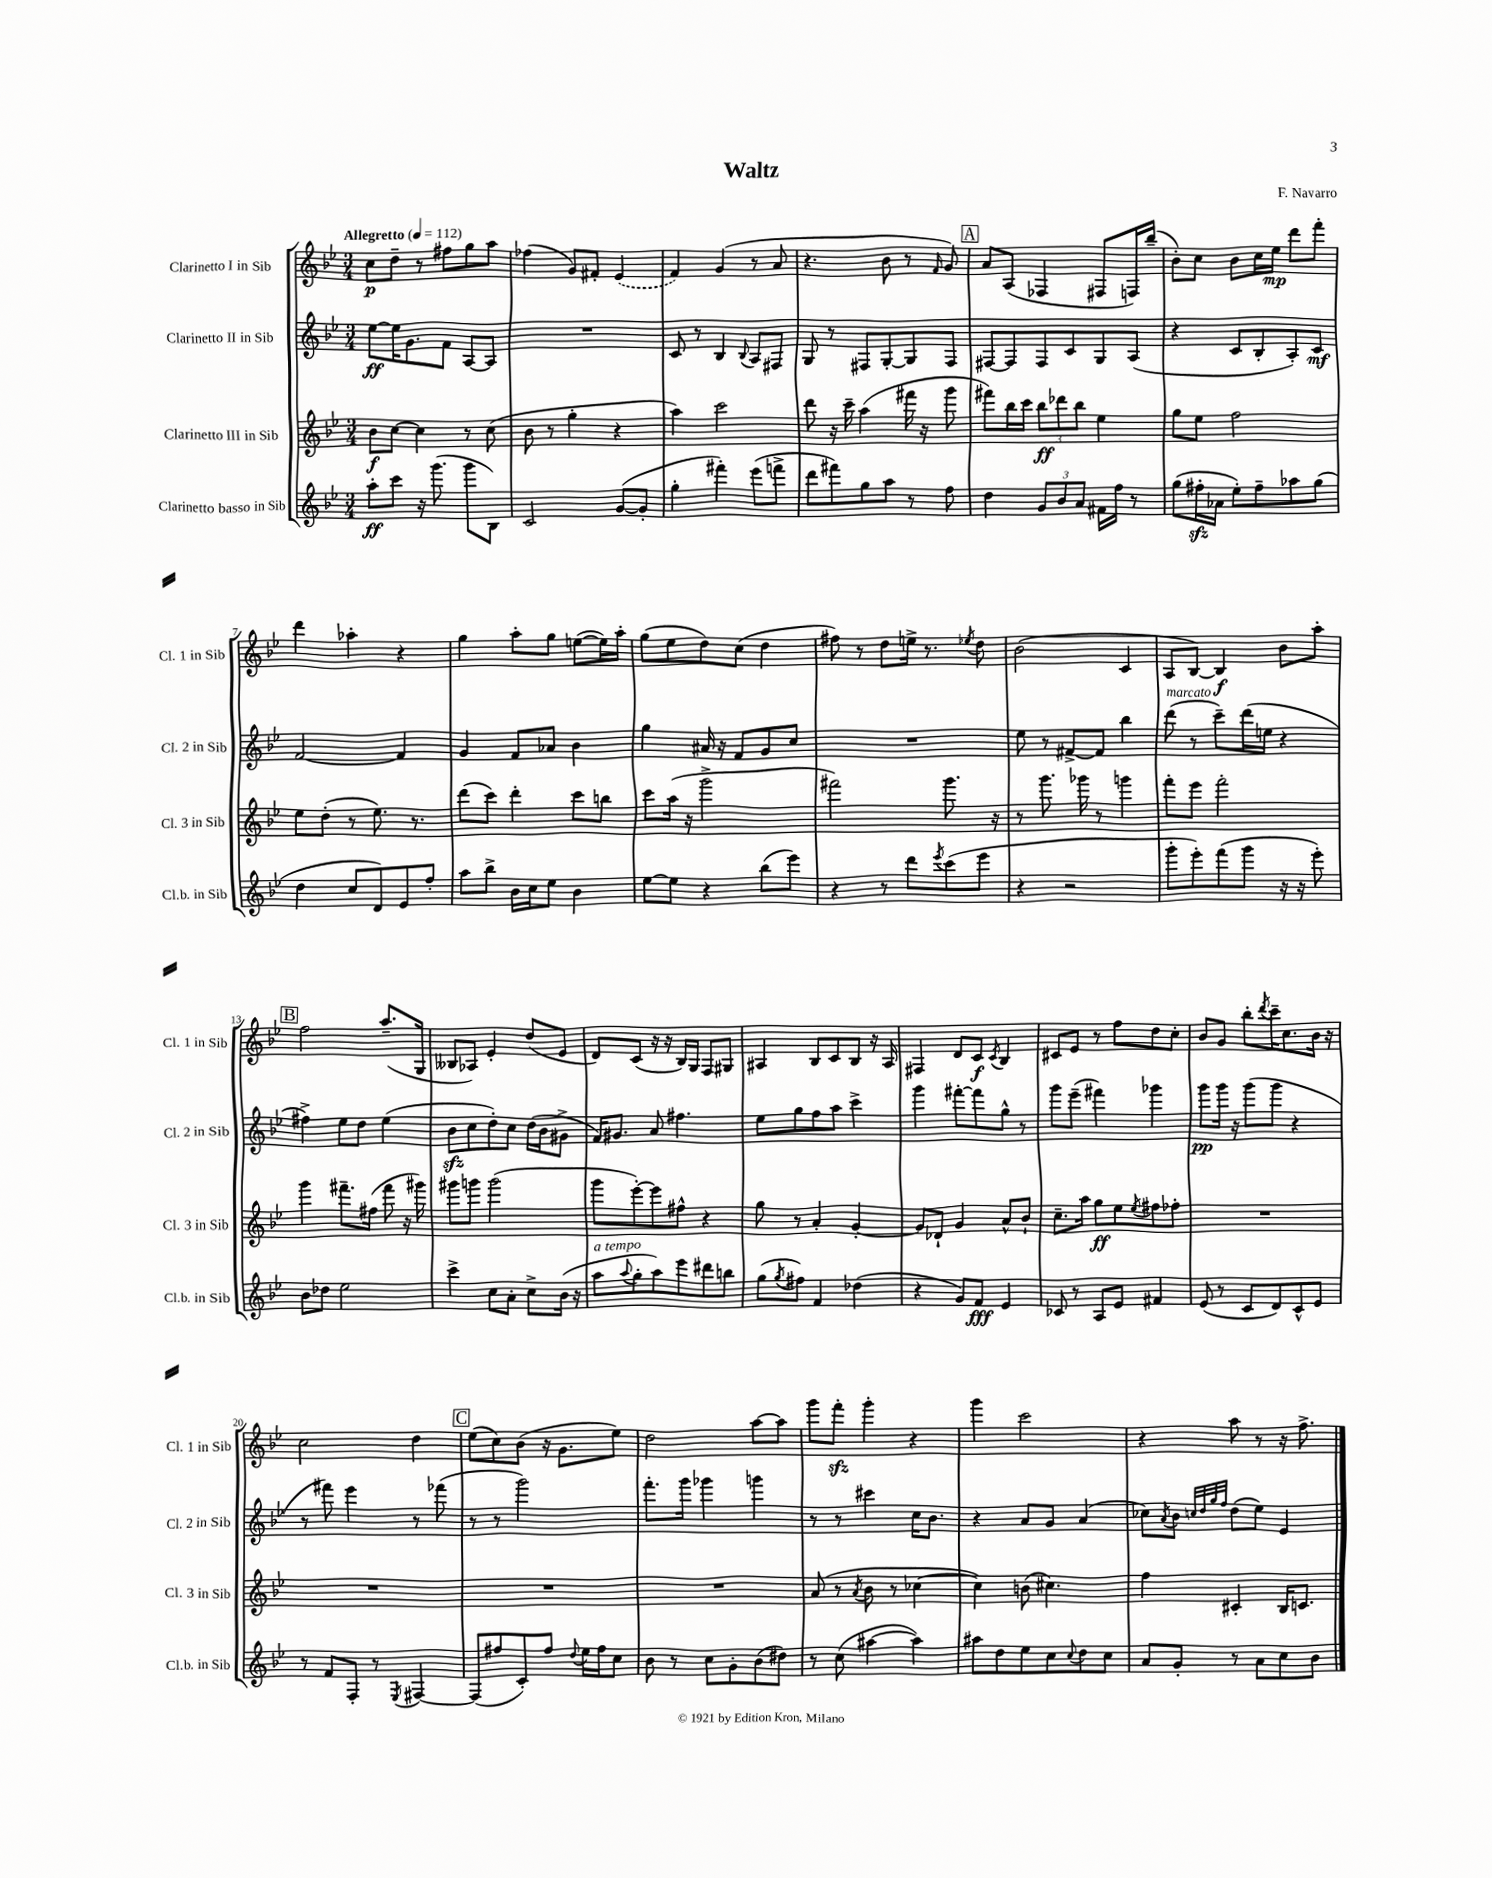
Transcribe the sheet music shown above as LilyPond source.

\header { title = "Waltz" composer = "F. Navarro" }
<<
\new StaffGroup <<
\new Staff = "s0" \with { instrumentName = "Clarinetto I in Sib" shortInstrumentName = "Cl. 1 in Sib" } {
    \clef treble \key bes \major \numericTimeSignature \time 3/4 \tempo "Allegretto" 4 = 112
    c''8\p d''8-- r8 fis''8 g''8 a''8 |
    fes''4( g'8) fis'8-. \once \slurDashed ees'4( |
    f'4) g'4( r8 a'8 |
    r4. bes'8 r8 \grace { f'16 } g'8) |
    \mark \markup { \box "A" } a'8 a8( fes4 fis8 f16) bes''16--( |
    bes'8-.) c''8 bes'8 c''16 ees''16\mp d'''8 f'''8-. |
    d'''4 aes''4-. r4 |
    g''4 a''8-. g''8 e''8~( e''16) a''16-. |
    g''8( ees''8 d''8) c''8( d''4 |
    fis''8) r8 d''8 e''16-> r8. \acciaccatura { ees''8 } d''8 |
    bes'2( c'4 |
    a8 bes8~) bes4\f bes'8 a''8-. |
    \mark \markup { \box "B" } f''2 a''8.--( g16 |
    beses8 aes8) ees'4-. d''8( ees'8 |
    d'8) c'8( r16 r16 bes16) g16 f8 gis8 |
    ais4 bes8 c'8 bes8 r16 ais16 |
    fis4 d'8 c'8\f \acciaccatura { c'8 } bes4 |
    cis'8 ees'8 r8 f''8 d''8 c''8-. |
    bes'8 g'8 bes''8-. \acciaccatura { d'''8 } c'''16-- c''8. bes'16 r16 |
    c''2 d''4 |
    \mark \markup { \box "C" } ees''8( c''8) bes'8( r16 g'8. ees''8) |
    d''2 a''8~ a''8 |
    g'''8 f'''8-.\sfz g'''4-. r4 |
    g'''4 c'''2 |
    r4 a''8 r8 r16 f''8.-> \bar "|." |
}
\new Staff = "s1" \with { instrumentName = "Clarinetto II in Sib" shortInstrumentName = "Cl. 2 in Sib" } {
    \clef treble \key bes \major \numericTimeSignature \time 3/4
    ees''8~\ff ees''16 g'8. f'8 a8~ a8 |
    R2. |
    c'8 r8 bes4 \appoggiatura { bes8 } a8 fis8 |
    g8 r8 fis8 g8~-. g8 fis8 |
    \mark \markup { \box "A" } fis8~ fis8 fis8 c'8 g8 a8( |
    r4 c'8 bes8-. a8-.) c'8\mf |
    f'2~ f'4 |
    g'4 f'8 aes'8 bes'4 |
    g''4 ais'16 r16 f'8 g'8 c''8 |
    R2. |
    ees''8 r8 fis'8~-> fis'8 bes''4 |
    d'''8^\markup { \italic "marcato" }( r8 c'''8--) d'''16( e''16 r4 |
    \mark \markup { \box "B" } fis''4->) ees''8 d''8 ees''4( |
    bes'8\sfz c''8 d''8-.) c''8 d''16( bes'16 gis'8-> |
    f'16) gis'8. a'8 fis''4. |
    ees''8 g''8 f''8 a''8 c'''4-> |
    g'''4 fis'''8~-. fis'''8 g''8-^ r8 |
    g'''8 ees'''8--( fis'''4) ges'''4 |
    g'''8\pp g'''16 r16 g'''8( g'''8 r4 |
    r8 fis'''8) ees'''4 r8 fes'''8( |
    \mark \markup { \box "C" } r8 r8 g'''2) |
    f'''8.-. g'''16 ges'''4 g'''4 |
    r8 r8 cis'''4 c''16 bes'8. |
    r4 a'8 g'8 a'4( |
    ces''8) \acciaccatura { a'8 } bes'8 \grace { c''32 d''32 g''32 f''32 } d''8( ees''8) ees'4 \bar "|." |
}
\new Staff = "s2" \with { instrumentName = "Clarinetto III in Sib" shortInstrumentName = "Cl. 3 in Sib" } {
    \clef treble \key bes \major \numericTimeSignature \time 3/4
    bes'8\f c''8~ c''4 r8 c''8( |
    bes'8 r8 g''4-. r4 |
    a''4) c'''2 |
    d'''8 r16 c'''16-- a''4( fis'''16 r16 g'''8 |
    \mark \markup { \box "A" } fis'''8) bes''16 c'''16 \tuplet 3/2 { bes''8\ff des'''8 bes''8 } ees''4 |
    g''8 ees''8 f''2 |
    ees''8 d''8-.( r8 ees''8.) r8. |
    d'''8( c'''8) d'''4-. c'''8 b''8 |
    c'''8 a''16( r16 g'''2-> |
    fis'''2) g'''8. r16 |
    r8 g'''8. ges'''16 r8 g'''4 |
    f'''8-. ees'''8 f'''2-. |
    \mark \markup { \box "B" } g'''4 fis'''8.-- fis''16( fis'''8 r16 gis'''16) |
    gis'''8 g'''8 g'''2( |
    g'''8 ees'''8~-.) ees'''8 fis''8-^ r4 |
    g''8 r8 a'4-. g'4~-. |
    g'8 des'8-! g'4 a'8-^ bes'8-! |
    c''8.-- a''16 g''8\ff ees''8 \acciaccatura { ees''8 } fis''8 fes''8-. |
    R2. |
    R2. |
    \mark \markup { \box "C" } R2. |
    R2. |
    a'8( r8 \acciaccatura { a'8 } bes'8 r8 ces''4~ |
    ces''4) b'8( cis''4.) |
    f''4 cis'4-. bes16 c'8. \bar "|." |
}
\new Staff = "s3" \with { instrumentName = "Clarinetto basso in Sib" shortInstrumentName = "Cl.b. in Sib" } {
    \clef treble \key bes \major \numericTimeSignature \time 3/4
    a''8-.\ff c'''8 r16 g'''8.( g'''8 bes8) |
    c'2 g'8~( g'8-. |
    g''4-. fis'''4-.) ees'''8( f'''8-> |
    d'''8 fis'''8) g''8 a''8 r8 f''8 |
    \mark \markup { \box "A" } d''4 \tuplet 3/2 { g'8 bes'8 a'8 } fis'16 f''16 r8 |
    g''8( fis''16-.\sfz aes'16 ees''8-.) fis''8-- aes''8 g''8( |
    d''4 c''8 d'8) ees'8 f''8-. |
    a''8 bes''8-> bes'16 c''16 ees''8 bes'4 |
    ees''8~ ees''8 r4 bes''8( ees'''8) |
    r4 r8 d'''8 \acciaccatura { ees'''8 } c'''8( ees'''8 |
    r4 r2 |
    g'''8-. ees'''8-.) f'''8( g'''8 r16 r16 ees'''8-.) |
    \mark \markup { \box "B" } bes'8 des''8 ees''2 |
    c'''4-> c''8 a'8-. c''8-> bes'16( r16 |
    a''8^\markup { \italic "a tempo" } \appoggiatura { a''8 } g''8-. a''8) ees'''8 dis'''8 b''8 |
    g''8( \acciaccatura { g''8 } fis''8) f'4 des''4( |
    r4 g'8) f'8\fff ees'4 |
    ces'8 r8 a8 ees'8 fis'4 |
    ees'8( r8 c'8 d'8) c'8-^ ees'8 |
    r8 f'8 f8-. r8 \acciaccatura { ees8 } fis4~ |
    \mark \markup { \box "C" } fis8( fis''8 c'8-.) fis''8 \appoggiatura { d''8 } ees''16 fis''16 c''8 |
    bes'8 r8 c''8 g'8-. bes'8( dis''8) |
    r8 c''8( ais''4~ ais''4) |
    ais''8 d''8 ees''8 c''8 \appoggiatura { c''8 } d''8 c''8 |
    a'8 g'8-. r8 a'8 c''8 bes'8 \bar "|." |
}
>>
>>
